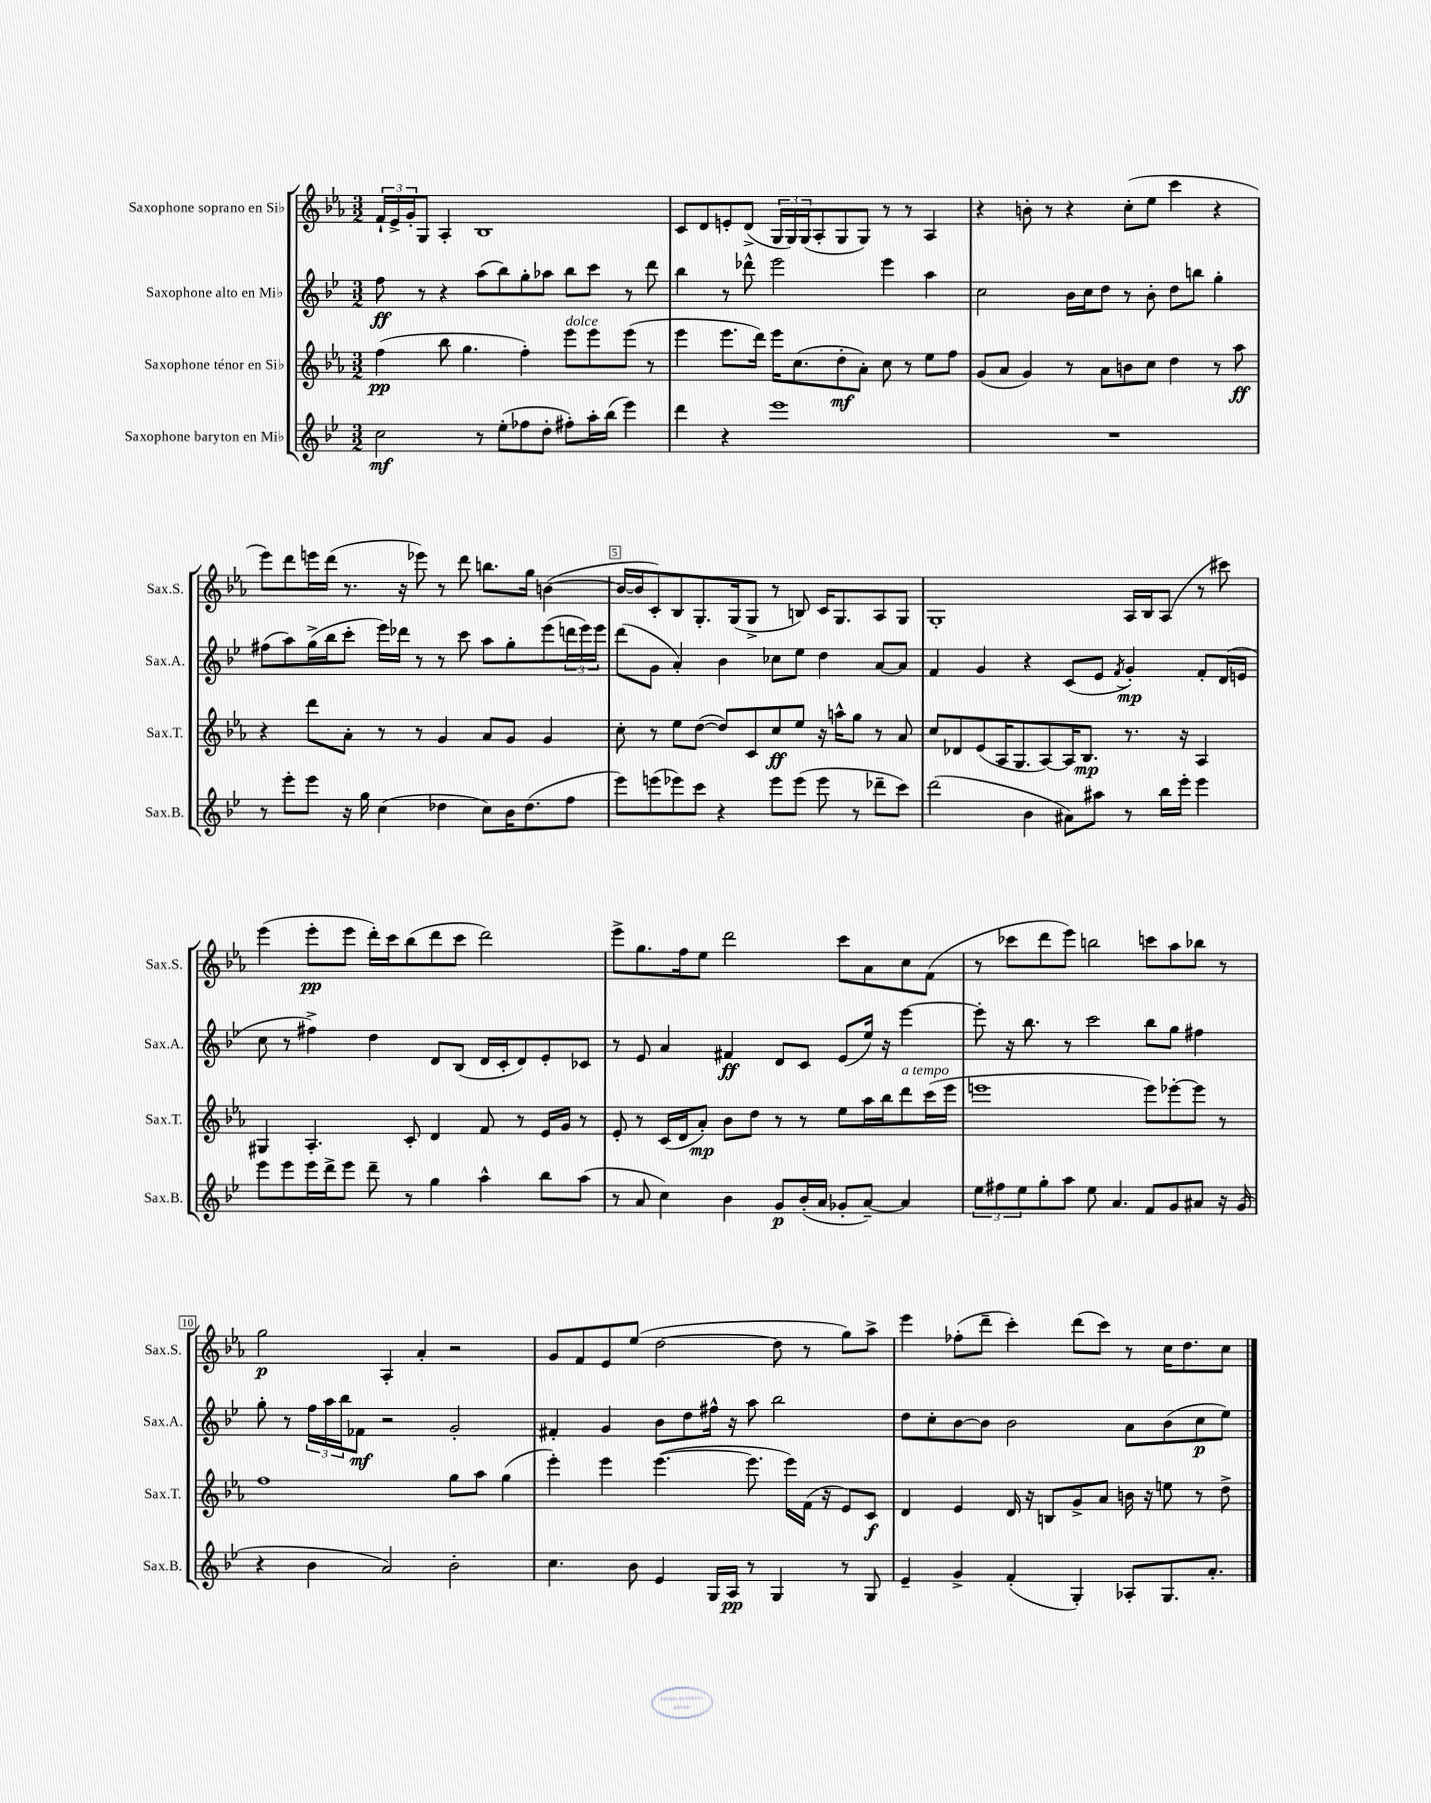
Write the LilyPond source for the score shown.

<<
\new StaffGroup <<
\new Staff = "s0" \with { instrumentName = "Saxophone soprano en Sib" shortInstrumentName = "Sax.S." } {
    \clef treble \key ees \major \numericTimeSignature \time 3/2
    \tuplet 3/2 { f'16-! ees'16-> g'16-. } g8 aes4-. bes1 |
    c'8 d'8 e'8-. d'8->( \tuplet 3/2 { g16 g16) g16( } aes8-. g8 g8) r8 r8 aes4 |
    r4 b'8-. r8 r4 c''8-.( ees''8 c'''4 r4 |
    ees'''8) d'''8 e'''16 d'''16( r8. r16 ees'''8) r8 d'''8 b''8. g''16 b'4~( |
    b'16~ b'16 c'8-.) bes8 g8.-. g16( g8-> r8 b8) c'16 g8. aes8 g8 |
    g1-. aes16 bes16 aes8( r8 cis'''8) |
    ees'''4( ees'''8-.\pp ees'''8 d'''16-.) c'''16 bes''8( d'''8 c'''8 d'''2) |
    ees'''8-> g''8. f''16 ees''8 d'''2 c'''8 aes'8 c''8 f'8( |
    r8 ces'''8 d'''8 ees'''8) b''2 c'''8 aes''8 bes''8 r8 |
    g''2\p aes4-. aes'4-. r2 |
    g'8 f'8 ees'8 ees''8( d''2~ d''8 r8 g''8) aes''8-> |
    ees'''4 fes''8-.( d'''8-- c'''4-.) d'''8( c'''8) r8 c''16 d''8. c''8 \bar "|." |
}
\new Staff = "s1" \with { instrumentName = "Saxophone alto en Mib" shortInstrumentName = "Sax.A." } {
    \clef treble \key bes \major \numericTimeSignature \time 3/2
    f''8\ff r8 r4 a''8( bes''8) g''8-. aes''8 bes''8 c'''8 r8 d'''8 |
    bes''4 r8 des'''8-^ ees'''2 ees'''4 a''4 |
    c''2 bes'16 c''16 d''8 r8 bes'8-. d''8 b''8 g''4-. |
    fis''8( a''8) g''16->( bes''16 c'''8-. ees'''16) des'''16 r8 r8 c'''8 a''8 g''8-. ees'''8( \tuplet 3/2 { d'''16 ees'''16) ees'''16 } |
    d'''8( g'8 a'4-.) bes'4 ces''8 ees''8 d''4 a'8~ a'8 |
    f'4 g'4 r4 c'8( ees'8 \acciaccatura { f'8 } g'4-.\mp) f'8-. d'16( e'16 |
    c''8 r8 fis''4->) d''4 d'8 bes8( d'16 c'16-. d'8) ees'8-. ces'8 |
    r8 ees'8 a'4 fis'4\ff d'8 c'8 ees'8( ees''16) r16 ees'''4~ |
    ees'''8-. r16 bes''8. r8 c'''2 bes''8 g''8 fis''4 |
    g''8-. r8 \tuplet 3/2 { f''16 a''16 bes''16 } fes'8\mf r2 g'2-. |
    fis'4-. g'4 bes'8 d''8 fis''16-^ r16 a''8 bes''2 |
    d''8 c''8-. bes'8~ bes'8 bes'2 a'8 bes'8( c''8\p ees''8) \bar "|." |
}
\new Staff = "s2" \with { instrumentName = "Saxophone ténor en Sib" shortInstrumentName = "Sax.T." } {
    \clef treble \key ees \major \numericTimeSignature \time 3/2
    f''4\pp( bes''8 g''4. f''4-.) ees'''8^\markup { \italic "dolce" } ees'''8 ees'''8( r8 |
    ees'''4 ees'''8. d'''16) ees'''16 c''8.( d''8-.\mf aes'8-.) c''8 r8 ees''8 f''8 |
    g'8( aes'8 g'4) r8 aes'8 b'8 c''8 d''4 r8 aes''8\ff |
    r4 d'''8 aes'8-. r8 r8 g'4 aes'8 g'8 g'4 |
    c''8-. r8 ees''8 d''8~( d''8) c'8 c''8\ff ees''8 r16 a''16-^ g''8 r8 aes'8 |
    c''8 des'8 ees'8( aes16 g8. aes8~) aes16 bes8.\mp r8. r16 aes4 |
    gis4 aes4.-. c'8-. d'4 f'8 r8 ees'16 g'16 r8 |
    ees'8-. r8 c'16( d'16 aes'8-.\mp) bes'8 d''8 r8 r8 ees''8 aes''16 bes''16 d'''8^\markup { \italic "a tempo" } c'''16( ees'''16 |
    e'''1 e'''8) ees'''8~-. ees'''8 r8 |
    f''1 g''8 aes''8 g''4( |
    ees'''4-.) ees'''4 ees'''4.~( ees'''8. ees'''16) f'16( r16 ees'8) c'8\f |
    d'4 ees'4 d'16 r16 b8 g'8-> aes'8 b'16 r16 e''8 r8 d''8-> \bar "|." |
}
\new Staff = "s3" \with { instrumentName = "Saxophone baryton en Mib" shortInstrumentName = "Sax.B." } {
    \clef treble \key bes \major \numericTimeSignature \time 3/2
    c''2\mf r8 ees''8-.( fes''8 d''8-. fis''8-.) a''16-. bes''16( ees'''4) |
    d'''4 r4 ees'''1 |
    R1. |
    r8 ees'''8-. ees'''8 r16 g''16 c''4( des''4 c''8) bes'16 des''8.( f''8 |
    ees'''8) e'''8( ees'''8) c'''8 r4 ees'''8 ees'''8( ees'''8 r8 des'''8-- c'''8) |
    d'''2( bes'4 ais'8) ais''8 r8 bes''16 ees'''16-. ees'''4 |
    ees'''8 ees'''8 ees'''16 d'''16-> ees'''8 d'''8-- r8 g''4 a''4-^ bes''8 a''8( |
    r8 a'8 c''4) bes'4 g'8\p bes'16-.( a'16 ges'8-. a'8~--) a'4 |
    \tuplet 3/2 { ees''8 fis''8 ees''8 } g''8-. a''8 ees''8 a'4. f'8 g'8 ais'8 r16 g'16( |
    r4 bes'4 a'2) bes'2-. |
    c''4. bes'8 ees'4 g16 a16\pp r8 g4 r8 g8 |
    ees'4-- g'4-> f'4-.( g4-.) aes8-. g8. a'8.-. \bar "|." |
}
>>
>>
\layout { \context { \Score \override BarNumber.break-visibility = ##(#f #t #t) barNumberVisibility = #(every-nth-bar-number-visible 5) \override BarNumber.stencil = #(make-stencil-boxer 0.1 0.3 ly:text-interface::print) } }
